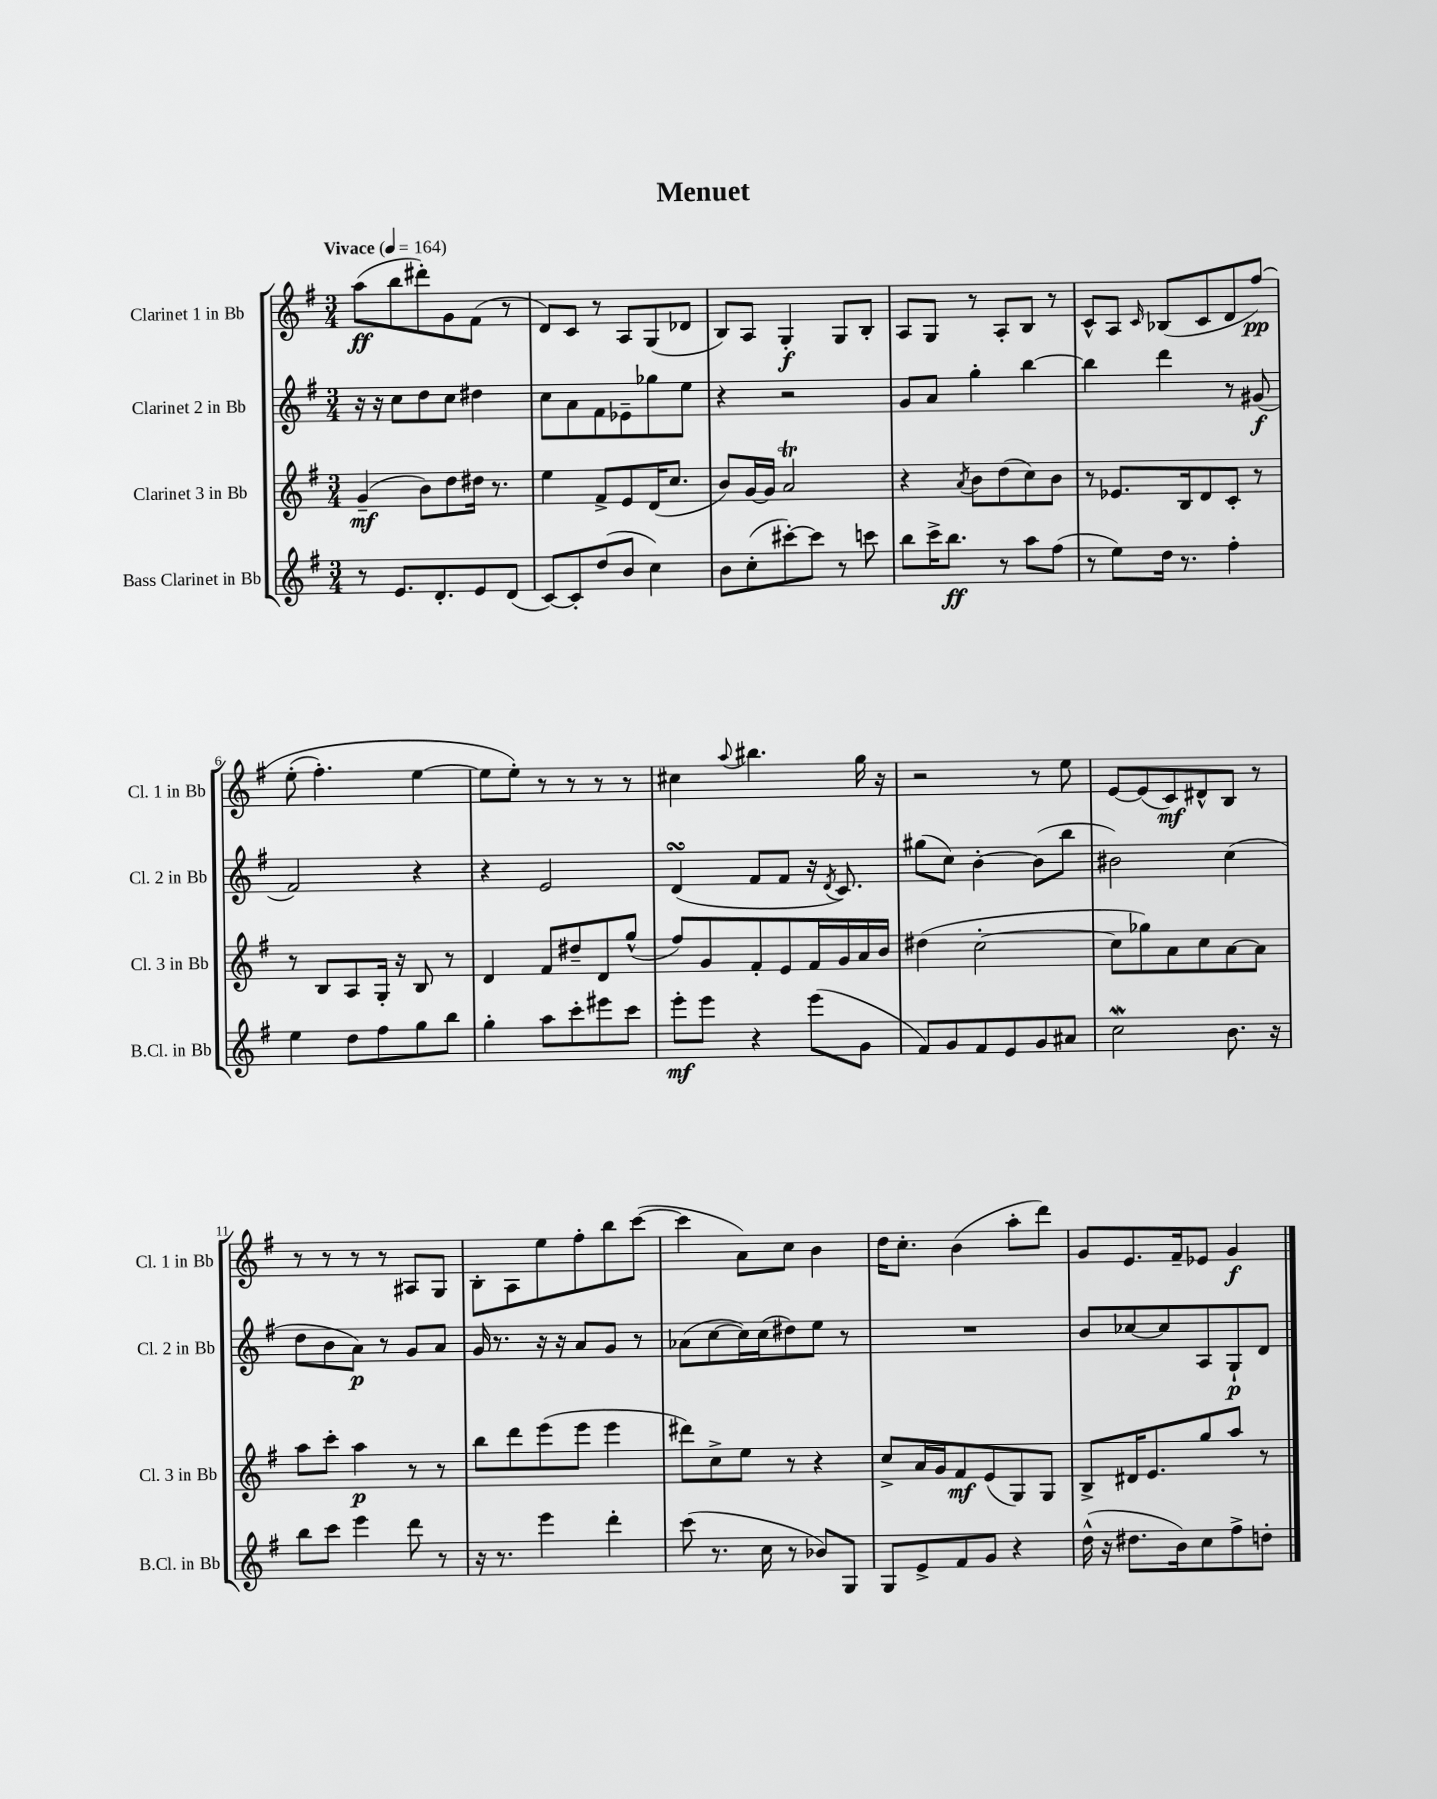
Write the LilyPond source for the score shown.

\header { title = "Menuet" }
<<
\new StaffGroup <<
\new Staff = "s0" \with { instrumentName = "Clarinet 1 in Bb" shortInstrumentName = "Cl. 1 in Bb" } {
    \clef treble \key g \major \numericTimeSignature \time 3/4 \tempo "Vivace" 4 = 164
    \autoBeamOff a''8[\ff( b''8 dis'''8-.) g'8 fis'8]( r8 |
    d'8[) c'8] r8 a8[ g8( des'8] |
    b8[) a8] g4-.\f g8[ b8]-. |
    a8[ g8] r8 a8[-. b8] r8 |
    c'8[-^ a8] \grace { c'16 } bes8[( c'8 d'8 fis''8]\pp)\( |
    e''8-.( fis''4.-.) e''4~ |
    e''8[ e''8]-.\) r8 r8 r8 r8 |
    cis''4 \appoggiatura { a''8 } bis''4. g''16 r16 |
    r2 r8 e''8 |
    e'8[~ e'8( c'8\mf) dis'8-^ b8] r8 |
    r8 r8 r8 r8 ais8[ g8] |
    b8[-. a8 e''8 fis''8-. b''8 c'''8]~( |
    c'''4 a'8[) c''8] b'4 |
    d''16[ c''8.]-. b'4( a''8[-. d'''8]) |
    g'8[ e'8. fis'16-- ees'8] g'4\f \bar "|." |
}
\new Staff = "s1" \with { instrumentName = "Clarinet 2 in Bb" shortInstrumentName = "Cl. 2 in Bb" } {
    \clef treble \key g \major \numericTimeSignature \time 3/4
    \autoBeamOff r16 r16 c''8[ d''8 c''8] dis''4 |
    c''8[ a'8 fis'8 ees'8-- ges''8 e''8] |
    r4 r2 |
    g'8[ a'8] g''4-. b''4~ |
    b''4 d'''4 r8 gis'8\f( |
    fis'2) r4 |
    r4 e'2 |
    d'4\turn( fis'8[ fis'8] r16 \acciaccatura { d'8 } c'8.) |
    gis''8[( c''8]) b'4~-. b'8[( b''8] |
    bis'2) c''4( |
    d''8[ b'8 a'8]\p) r8 g'8[ a'8] |
    g'16 r8. r16 r16 a'8[ g'8] r8 |
    aes'8[( c''8~ c''16) c''16( dis''8) e''8] r8 |
    R2. |
    b'8[ ces''8~ ces''8 a8 g8-!\p d'8] \bar "|." |
}
\new Staff = "s2" \with { instrumentName = "Clarinet 3 in Bb" shortInstrumentName = "Cl. 3 in Bb" } {
    \clef treble \key g \major \numericTimeSignature \time 3/4
    \autoBeamOff g'4--\mf( b'8[) d''8 dis''16] r8. |
    e''4 fis'8[-> e'8 d'16( c''8.] |
    b'8[) g'16~ g'16] a'2\trill |
    r4 \acciaccatura { a'8 } b'8[ d''8( c''8) b'8] |
    r8 ees'8.[ b16 d'8 c'8]-. r8 |
    r8 b8[ a8 g16]-. r16 b8 r8 |
    d'4 fis'8[ dis''8-- d'8 g''8]-^( |
    fis''8[) g'8 fis'8-. e'8 fis'16 g'16 a'16 b'16] |
    dis''4( c''2~-. |
    c''8[ ges''8) a'8 c''8 a'8~ a'8] |
    a''8[ c'''8]-. a''4\p r8 r8 |
    b''8[ d'''8 e'''8( e'''8] e'''4 |
    dis'''8[) c''8-> e''8] r8 r4 |
    c''8[-> a'16 g'16 fis'8\mf e'8( g8) g8] |
    b8[-> dis'16 e'8. g''8 a''8] r8 \bar "|." |
}
\new Staff = "s3" \with { instrumentName = "Bass Clarinet in Bb" shortInstrumentName = "B.Cl. in Bb" } {
    \clef treble \key g \major \numericTimeSignature \time 3/4
    \autoBeamOff r8 e'8.[ d'8.-. e'8 d'8]( |
    c'8[~) c'8-. d''8( b'8] c''4) |
    b'8[ c''8-.( cis'''8~-.) cis'''8] r8 c'''8 |
    b''8[ c'''16-> b''8.]\ff r8 a''8[ fis''8]( |
    r8 e''8[) d''16] r8. fis''4-. |
    e''4 d''8[ fis''8 g''8 b''8] |
    g''4-. a''8[ c'''8-. eis'''8 c'''8] |
    e'''8[-.\mf e'''8] r4 e'''8[( g'8] |
    fis'8[) g'8 fis'8 e'8 g'8 ais'8] |
    c''2\mordent b'8. r16 |
    b''8[ c'''8] e'''4 d'''8 r8 |
    r16 r8. e'''4 d'''4-. |
    c'''8( r8. c''16 r8 bes'8[) g8] |
    g8[ e'8-> fis'8 g'8] r4 |
    d''16-^( r16 dis''8.[ b'16) c''8 fis''8-> d''8]-. \bar "|." |
}
>>
>>
